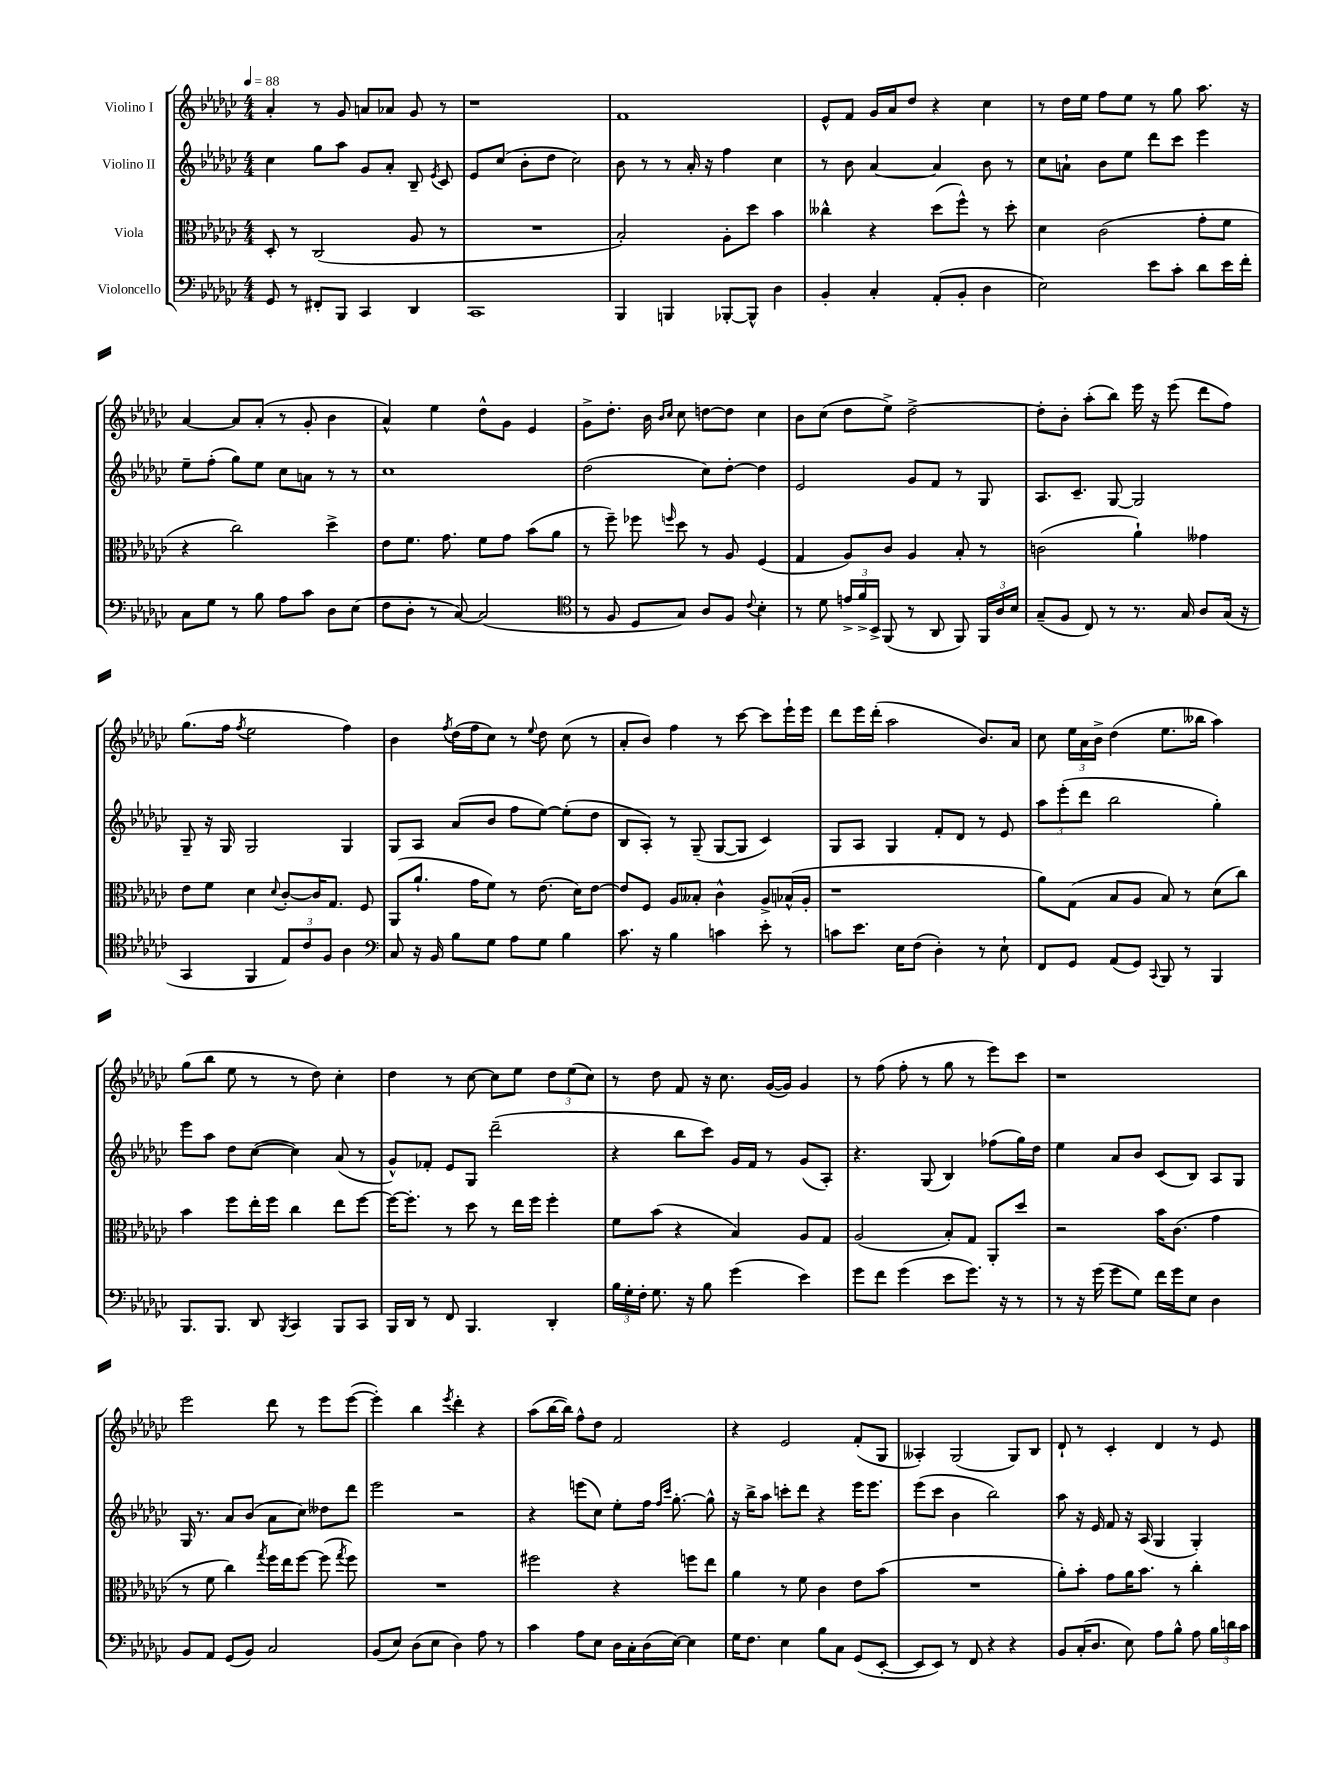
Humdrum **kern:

**kern	**kern	**kern	**kern
*staff4	*staff3	*staff2	*staff1
*clefF4	*clefC3	*clefG2	*clefG2
*k[b-e-a-d-g-c-]	*k[b-e-a-d-g-c-]	*k[b-e-a-d-g-c-]	*k[b-e-a-d-g-c-]
*M4/4	*M4/4	*M4/4	*M4/4
*MM88	*MM88	*MM88	*MM88
8GG-	8D-'	4cc-	4a-'
8r	8r	.	.
8FF#'	(2C-	8gg-	8r
8BBB-	.	8aa-	8g-
4CC-	.	8g-	8a
.	.	8a-'	8a-
4DD-	8A-	8B-~	8g-
.	.	8qe-	.
.	8r	8c-	8r
=	=	=	=
1CC-	1r	8e-	1r
.	.	(8cc-	.
.	.	8b-'	.
.	.	8dd-	.
.	.	2cc-)	.
=	=	=	=
4BBB-	2B-')	8b-	1f
.	.	8r	.
4BBB	.	8r	.
.	.	16a-'	.
.	.	16r	.
[8BBB-'	8A-'	4ff	.
8BBB-^^]	8dd-	.	.
4D-	4b-	4cc-	.
=	=	=	=
4BB-'	4cc--^^	8r	8e-^^
.	.	8b-	8f
4C-'	4r	[4a-	16g-
.	.	.	16a-
.	.	.	8dd-
(8AA-'	(8dd-	4a-]	4r
8BB-'	8ff^^)	.	.
4D-	8r	8b-	4cc-
.	8dd-'	8r	.
=	=	=	=
2E-)	4d-	8cc-	8r
.	.	8a`	16dd-
.	.	.	16ee-
.	(2c-	8b-	8ff
.	.	8ee-	8ee-
8e-	.	8ddd-	8r
8c-'	.	8ccc-	8gg-
8d-	8g-'	4eee-	8.aa-
16e-	8f	.	.
16f'	.	.	16r
=	=	=	=
8C-	4r	8ee-~	[4a-
8G-	.	(8ff'	.
8r	2cc-)	8gg-)	8a-]
8B-	.	8ee-	(8a-'
8A-	.	8cc-	8r
8c-	.	8a	8g-'
8D-	4dd-^	8r	4b-
(8E-	.	8r	.
=	=	=	=
8F	8e-	1cc-	4a-^^)
8D-'	8.f	.	.
8r	.	.	4ee-
.	8.g-	.	.
[8C-)	.	.	.
(2C-]	8f	.	8dd-^^
.	8g-	.	8g-
.	(8b-	.	4e-
.	8a-	.	.
=	=	=	=
*clefC4	*	*	*
8r	8r	(2dd-	8g-^
8F	8ff~)	.	8.dd-'
8D-	8ff-	.	.
.	.	.	16b-
.	.	.	16qqb-
.	16qqff	.	16qqcc-
8G-)	8dd-	.	8cc-
8A-	8r	8cc-)	[8dd
8F	8A-	[8dd-'	8dd]
8qqc-	.	.	.
4B-'	(4F	4dd-]	4cc-
=	=	=	=
8r	4G-	2e-	8b-
8d-	.	.	(8cc-
24e^	8A-)	.	8dd-
24f^	.	.	.
24BB-^	.	.	.
(8FF	8c-	.	8ee-^)
8r	4A-	8g-	[2dd-^
8AA-	.	8f	.
8FF)	8B-'	8r	.
24FF	8r	8G-	.
24A-	.	.	.
24B-	.	.	.
=	=	=	=
(8G-~	(2c	8.A-	8dd-']
8F	.	.	8b-'
.	.	8.c-~	.
8C-)	.	.	(8aa-'
8r	.	[8G-	8bb-)
8.r	4a-`)	2G-]	16eee-
.	.	.	16r
.	.	.	(8eee-
16G-	.	.	.
8A-	4g--	.	8ddd-
(16G-	.	.	8ff)
16r	.	.	.
=	=	=	=
4GG-	8e-	8G-~	(8.gg-
.	8f	16r	.
.	.	16G-	16ff
.	.	.	8qff
4FF	4d-	2G-	2ee-
.	8qqd-	.	.
12E-)	[8c-'	.	.
12c-	.	.	.
.	16c-]	.	.
12F	.	.	.
.	8.G-	.	.
4A-	.	4G-	4ff)
.	8F	.	.
=	=	=	=
*clefF4	*	*	*
8C-	(8AA-	8G-	4b-
16r	8.a-`	8A-	.
16BB-	.	.	.
.	.	.	8qff
8B-	.	(8a-	(16dd-
.	16g-	.	16ff
8G-	8f)	8b-	8cc-)
8A-	8r	8ff	8r
.	.	.	8qqee-
8G-	(8.e-	[8ee-)	8dd-
4B-	.	(8ee-']	(8cc-
.	16d-)	.	.
.	[8e-	8dd-	8r
=	=	=	=
8.c-	8e-]	8B-	8a-'
.	8F	8A-')	8b-)
16r	.	.	.
4B-	8A-	8r	4ff
.	8B--'	(8G-~	.
4c	4c-^^	[8G-	8r
.	.	8G-]	[8ccc-
8e-'	8A-^	4c-)	8ccc-]
8r	(16B-^^	.	16eee-`
.	16A-'	.	16eee-
=	=	=	=
8c	1r	8G-	8ddd-
8.e-	.	8A-	16eee-
.	.	.	(16ddd-'
.	.	4G-	2aa-
16E-	.	.	.
(8F	.	.	.
4D-')	.	8f'	.
.	.	8d-	.
8r	.	8r	8.b-)
8E-`	.	8e-	.
.	.	.	16a-
=	=	=	=
8FF	8a-)	12aa-	8cc-
.	.	(12eee-'	.
8GG-	(8G-	.	24ee-
.	.	12ddd-	24a-
.	.	.	24b-^
(8AA-	8B-	2bb-	(4dd-
8GG-)	8A-	.	.
8qqCC-	.	.	.
8BBB-	8B-)	.	8.ee-
8r	8r	.	.
.	.	.	16bb--
4BBB-	(8d-	4gg-')	4aa-)
.	8cc-)	.	.
=	=	=	=
8.BBB-	4b-	8eee-	(8gg-
.	.	8aa-	8bb-
8.BBB-	.	.	.
.	8ff	8dd-	8ee-
8DD-	16ee-'	([8cc-	8r
.	16ff	.	.
8qBBB-	.	.	.
4CC-	4cc-	4cc-])	8r
.	.	.	8dd-)
8BBB-	8ee-	(8a-	4cc-'
8CC-	[8ff	8r	.
=	=	=	=
16BBB-	16ff_	8g-^^)	4dd-
16DD-	8.ff']	.	.
8r	.	8f-'	.
8FF	8r	8e-	8r
4.BBB-	8dd-	8G-	[8cc-
.	8r	(2ddd-~	8cc-]
.	16ee-	.	8ee-
.	16ff	.	.
4DD-'	4ff'	.	12dd-
.	.	.	(12ee-
.	.	.	12cc-)
=	=	=	=
24B-	8f	4r	8r
24G-'	.	.	.
24F'	.	.	.
8.G-	(8b-	.	8dd-
.	4r	8bb-	8f
16r	.	.	.
8B-	.	8ccc-)	16r
.	.	.	8.cc-
(4g-	4B-)	16g-	.
.	.	16f	.
.	.	8r	([16g-
.	.	.	16g-])
4e-)	8A-	(8g-	4g-
.	8G-	8A-')	.
=	=	=	=
8g-	(2A-	4.r	8r
8f	.	.	(8ff
(4g-	.	.	8ff'
.	.	(8G-	8r
8e-	8B-')	4B-)	8gg-
8.g-)	8G-	.	8r
.	8AA-'	(8ff-	8eee-)
16r	.	.	.
8r	8dd-	16gg-)	8ccc-
.	.	16dd-	.
=	=	=	=
8r	2r	4ee-	1r
16r	.	.	.
(16g-	.	.	.
8g-	.	8a-	.
8G-)	.	8b-	.
16f	16b-	(8c-	.
16g-	(8.c-	.	.
8E-	.	8B-)	.
4D-	4g-	8A-	.
.	.	8G-	.
=	=	=	=
8BB-	8r	16G-	2eee-
.	.	8.r	.
8AA-	8f	.	.
(8GG-	4cc-)	8a-	.
8BB-)	.	(8b-	.
.	8qgg-	.	.
2C-	16ff	8a-	8ddd-
.	16ee-	.	.
.	[8ff	8cc-)	8r
.	(8ff]	8dd--	8eee-
.	8qgg-	.	.
.	8ff)	8ddd-	([8eee-
=	=	=	=
(8BB-	1r	2eee-	4eee-'])
8E-)	.	.	.
(8D-	.	.	4bb-
8E-	.	.	.
.	.	.	8qeee-
4D-)	.	2r	4ddd-'
8A-	.	.	4r
8r	.	.	.
=	=	=	=
4c-	2ff#	4r	(8aa-
.	.	.	[16bb-
.	.	.	16bb-])
8A-	.	(8eee	8ff^^
8E-	.	8cc-)	8dd-
16D-	4r	8ee-'	2f
16C-'	.	.	.
(16D-	.	16ff	.
.	.	16qqff	.
.	.	16qqccc-	.
[16E-)	.	[8.gg-'	.
4E-]	8ff	.	.
.	8ee-	8gg-^^]	.
=	=	=	=
16G-	4a-	16r	4r
8.F	.	16bb-^	.
.	.	8aa-	.
4E-	8r	8ccc'	2e-
.	8f	8ddd-	.
8B-	4c-	4r	.
8C-	.	.	.
(8GG-	8e-	16eee-	(8f'
.	.	8.eee-	.
[8EE-'	(8b-	.	8G-
=	=	=	=
8EE-]	1r	(8eee-	4A--')
8EE-)	.	8ccc-	.
8r	.	4b-	(2G-
8FF	.	.	.
4r	.	2bb-)	.
4r	.	.	8G-)
.	.	.	8B-
=	=	=	=
8BB-	8a-')	8aa-	8d-`
(16C-'	8b-'	16r	8r
8.D-	.	16e-	.
.	8g-	8f	4c-'
8E-)	16a-	16r	.
.	8.b-	(16A-	.
8A-	.	4G-	4d-
8B-^^	8r	.	.
8A-	4cc-'	4G-')	8r
24B-	.	.	8e-
24d	.	.	.
24c-	.	.	.
==	==	==	==
*-	*-	*-	*-
